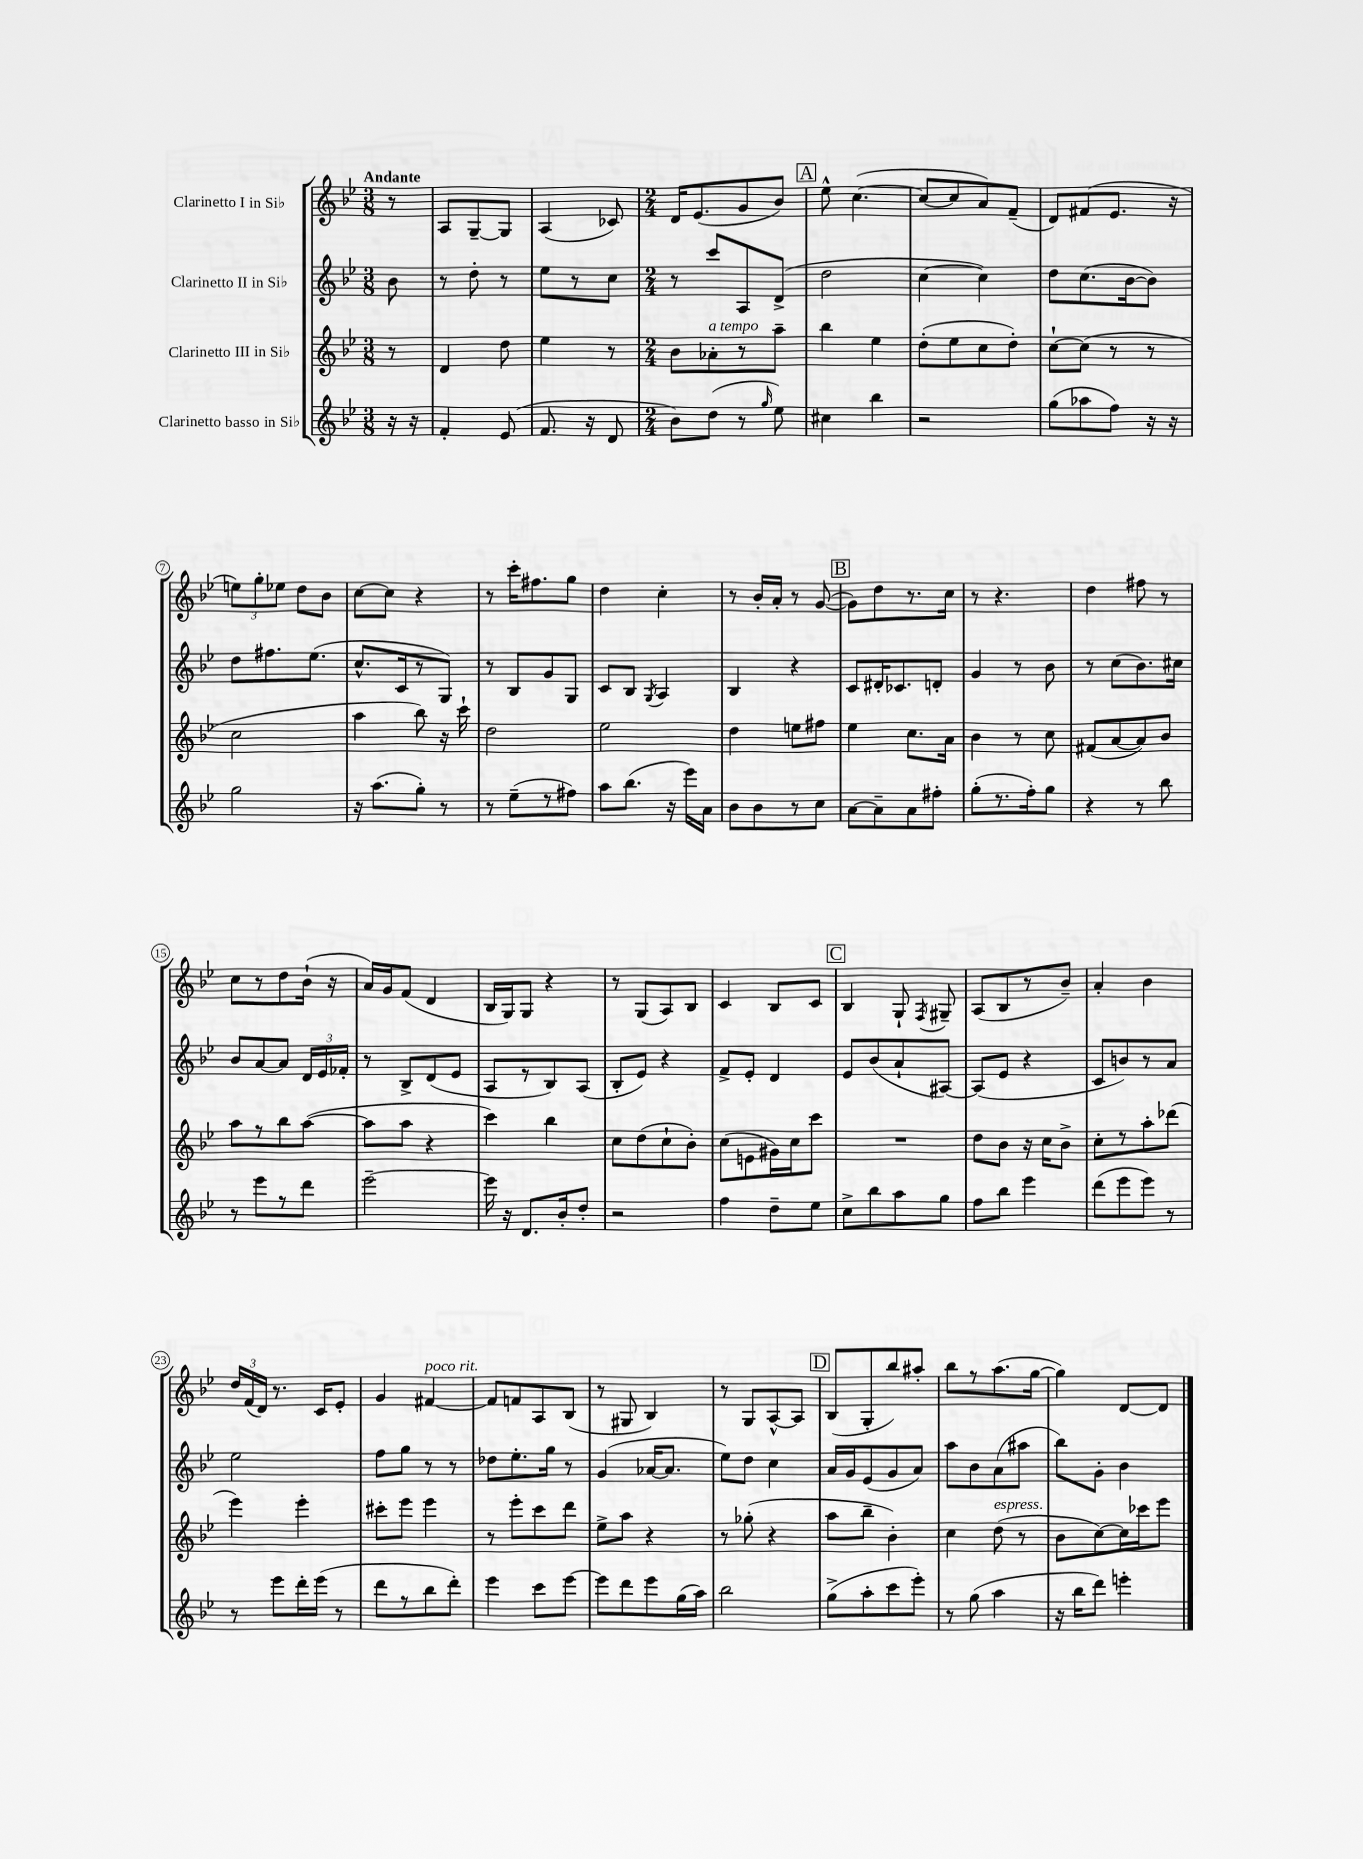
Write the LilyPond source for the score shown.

<<
\new StaffGroup <<
\new Staff = "s0" \with { instrumentName = "Clarinetto I in Sib" } {
    \clef treble \key bes \major \numericTimeSignature \time 3/8 \partial 8 \tempo "Andante"
    \autoBeamOff r8 |
    a8[ g8~-- g8] |
    a4( ces'8) |
    \numericTimeSignature \time 2/4 d'16[ ees'8.( g'8 bes'8]) |
    \mark \markup { \box "A" } ees''8-^ c''4.~( |
    c''8[~ c''8 a'8) f'8]--( |
    d'8[) fis'8( ees'8.] r16 |
    \tuplet 3/2 { e''8[) g''8-. ees''8] } d''8[ bes'8] |
    c''8[~ c''8] r4 |
    r8 c'''16[-. fis''8. g''8] |
    d''4 c''4-. |
    r8 bes'16[-. a'16]-. r8 g'8~( |
    \mark \markup { \box "B" } g'8[) d''8 r8. c''16] |
    r8 r4. |
    d''4 fis''8 r8 |
    c''8[ r8 d''8 bes'16]-!( r16 |
    a'16[) g'16 f'8]( d'4 |
    bes16[ g16) g8] r4 |
    r8 g8[( a8) bes8] |
    c'4 bes8[ c'8] |
    \mark \markup { \box "C" } bes4 g8-! \acciaccatura { f8 } gis8-- |
    a8[( bes8 r8 bes'8]--) |
    a'4-. bes'4 |
    \tuplet 3/2 { d''16[ f'16( d'16]) } r8. c'16[ ees'8]-. |
    g'4 fis'4~^\markup { \italic "poco rit." } |
    fis'8[ f'8 a8 bes8]( |
    r8 gis8 bes4) |
    r8 g8[ a8~-^ a8] |
    \mark \markup { \box "D" } bes8[( g8-. bes''8) ais''8]-. |
    bes''8[ r8 a''8.( g''16]~ |
    g''4) d'8[~ d'8] \bar "|." |
}
\new Staff = "s1" \with { instrumentName = "Clarinetto II in Sib" } {
    \clef treble \key bes \major \numericTimeSignature \time 3/8 \partial 8
    \autoBeamOff bes'8 |
    r8 d''8-. r8 |
    ees''8[ r8 c''8] |
    \numericTimeSignature \time 2/4 r8 c'''8[ a8 d'8]->( |
    \mark \markup { \box "A" } d''2 |
    c''4~ c''4) |
    d''8[ c''8.( bes'16~ bes'8]) |
    d''8[ fis''8. ees''8.]( |
    c''8.[-^ c'16 r8 g8]) |
    r8 bes8[ g'8 g8] |
    c'8[ bes8] \acciaccatura { g8 } a4 |
    bes4 r4 |
    \mark \markup { \box "B" } c'8[ dis'16-. ces'8. d'8]-. |
    g'4 r8 bes'8 |
    r8 c''8[( bes'8.) cis''16] |
    bes'8[ a'8~ a'8] \tuplet 3/2 { d'16[ ees'16 fes'16]-. } |
    r8 bes8[-> d'8( ees'8] |
    a8[ r8 bes8) a8]( |
    bes8[-. ees'8]) r4 |
    f'8[-> ees'8]-. d'4 |
    \mark \markup { \box "C" } ees'8[ bes'8( a'8-! ais8]~) |
    ais8[( ees'8] r4 |
    c'8[ b'8) r8 a'8] |
    ees''2 |
    f''8[ g''8] r8 r8 |
    des''8[ ees''8.-. g''16] r8 |
    g'4( aes'16[~ aes'8.] |
    ees''8[) d''8] c''4 |
    \mark \markup { \box "D" } a'16[ g'16 ees'8( g'8 a'8]) |
    a''8[ bes'8 a'8( ais''8] |
    bes''8[) g'8]-. bes'4 \bar "|." |
}
\new Staff = "s2" \with { instrumentName = "Clarinetto III in Sib" } {
    \clef treble \key bes \major \numericTimeSignature \time 3/8 \partial 8
    \autoBeamOff r8 |
    d'4 d''8 |
    ees''4 r8 |
    \numericTimeSignature \time 2/4 bes'8[ aes'8-.^\markup { \italic "a tempo" } r8 a''8]-- |
    \mark \markup { \box "A" } bes''4 ees''4 |
    d''8[-.( ees''8 c''8 d''8]-.) |
    c''8[~-! c''8]( r8 r8 |
    c''2 |
    a''4 bes''8) r16 c'''16-! |
    d''2 |
    ees''2 |
    d''4 e''8[ fis''8] |
    \mark \markup { \box "B" } ees''4 c''8.[ a'16] |
    bes'4 r8 c''8 |
    fis'8[( a'8~ a'8) bes'8] |
    a''8[ r8 bes''8 a''8]~( |
    a''8[ a''8] r4 |
    c'''4) bes''4 |
    c''8[ d''8( c''8-! bes'8]-.) |
    c''8[( e'8 gis'16) c''16 c'''8] |
    \mark \markup { \box "C" } R2 |
    d''8[ bes'8] r16 c''16[ bes'8]-> |
    c''8[-. r8 a''8-. des'''8]( |
    ees'''4) ees'''4-. |
    cis'''8[-. ees'''8] ees'''4 |
    r8 ees'''8[-. c'''8 d'''8] |
    ees''8[-> a''8] r4 |
    r8 ges''8-.( r4 |
    \mark \markup { \box "D" } a''8[ bes''8]-- bes'4-.) |
    c''4 d''8^\markup { \italic "espress." }( r8 |
    bes'8[ c''8~) c''16 ces'''16 ees'''8] \bar "|." |
}
\new Staff = "s3" \with { instrumentName = "Clarinetto basso in Sib" } {
    \clef treble \key bes \major \numericTimeSignature \time 3/8 \partial 8
    \autoBeamOff r16 r16 |
    f'4-. ees'8( |
    f'8. r16 d'8 |
    \numericTimeSignature \time 2/4 bes'8[) d''8]( r8 \grace { g''16 } ees''8) |
    \mark \markup { \box "A" } cis''4 bes''4 |
    r2 |
    g''8[( aes''8 f''8]) r16 r16 |
    g''2 |
    r16 a''8.[( g''8]-.) r8 |
    r8 ees''8[--( r8 fis''8]) |
    a''8[ bes''8.]( r16 ees'''16[) a'16] |
    bes'8[ bes'8 r8 c''8] |
    \mark \markup { \box "B" } a'8[~ a'8-- a'8 fis''8]-. |
    g''8[-.( r8. f''16-.) g''8] |
    r4 r8 bes''8 |
    r8 ees'''8[ r8 d'''8] |
    ees'''2~-- |
    ees'''16 r16 d'8.[ bes'16-. d''8]-. |
    r2 |
    f''4 d''8[-- ees''8] |
    \mark \markup { \box "C" } c''8[-> bes''8 a''8 g''8] |
    f''8[ bes''8] ees'''4 |
    d'''8[( ees'''8 ees'''8]) r8 |
    r8 ees'''8[ d'''16-. ees'''16]( r8 |
    d'''8[ r8 bes''8 d'''8]-.) |
    ees'''4 c'''8[ ees'''8]~ |
    ees'''8[ d'''8 ees'''8 g''16( a''16]) |
    bes''2 |
    \mark \markup { \box "D" } g''8[->( a''8-. c'''8 ees'''8]-.) |
    r8 g''8( a''4 |
    r16 bes''16[ d'''8]) e'''4-. \bar "|." |
}
>>
>>
\layout { \context { \Score \override BarNumber.stencil = #(make-stencil-circler 0.1 0.3 ly:text-interface::print) } }
